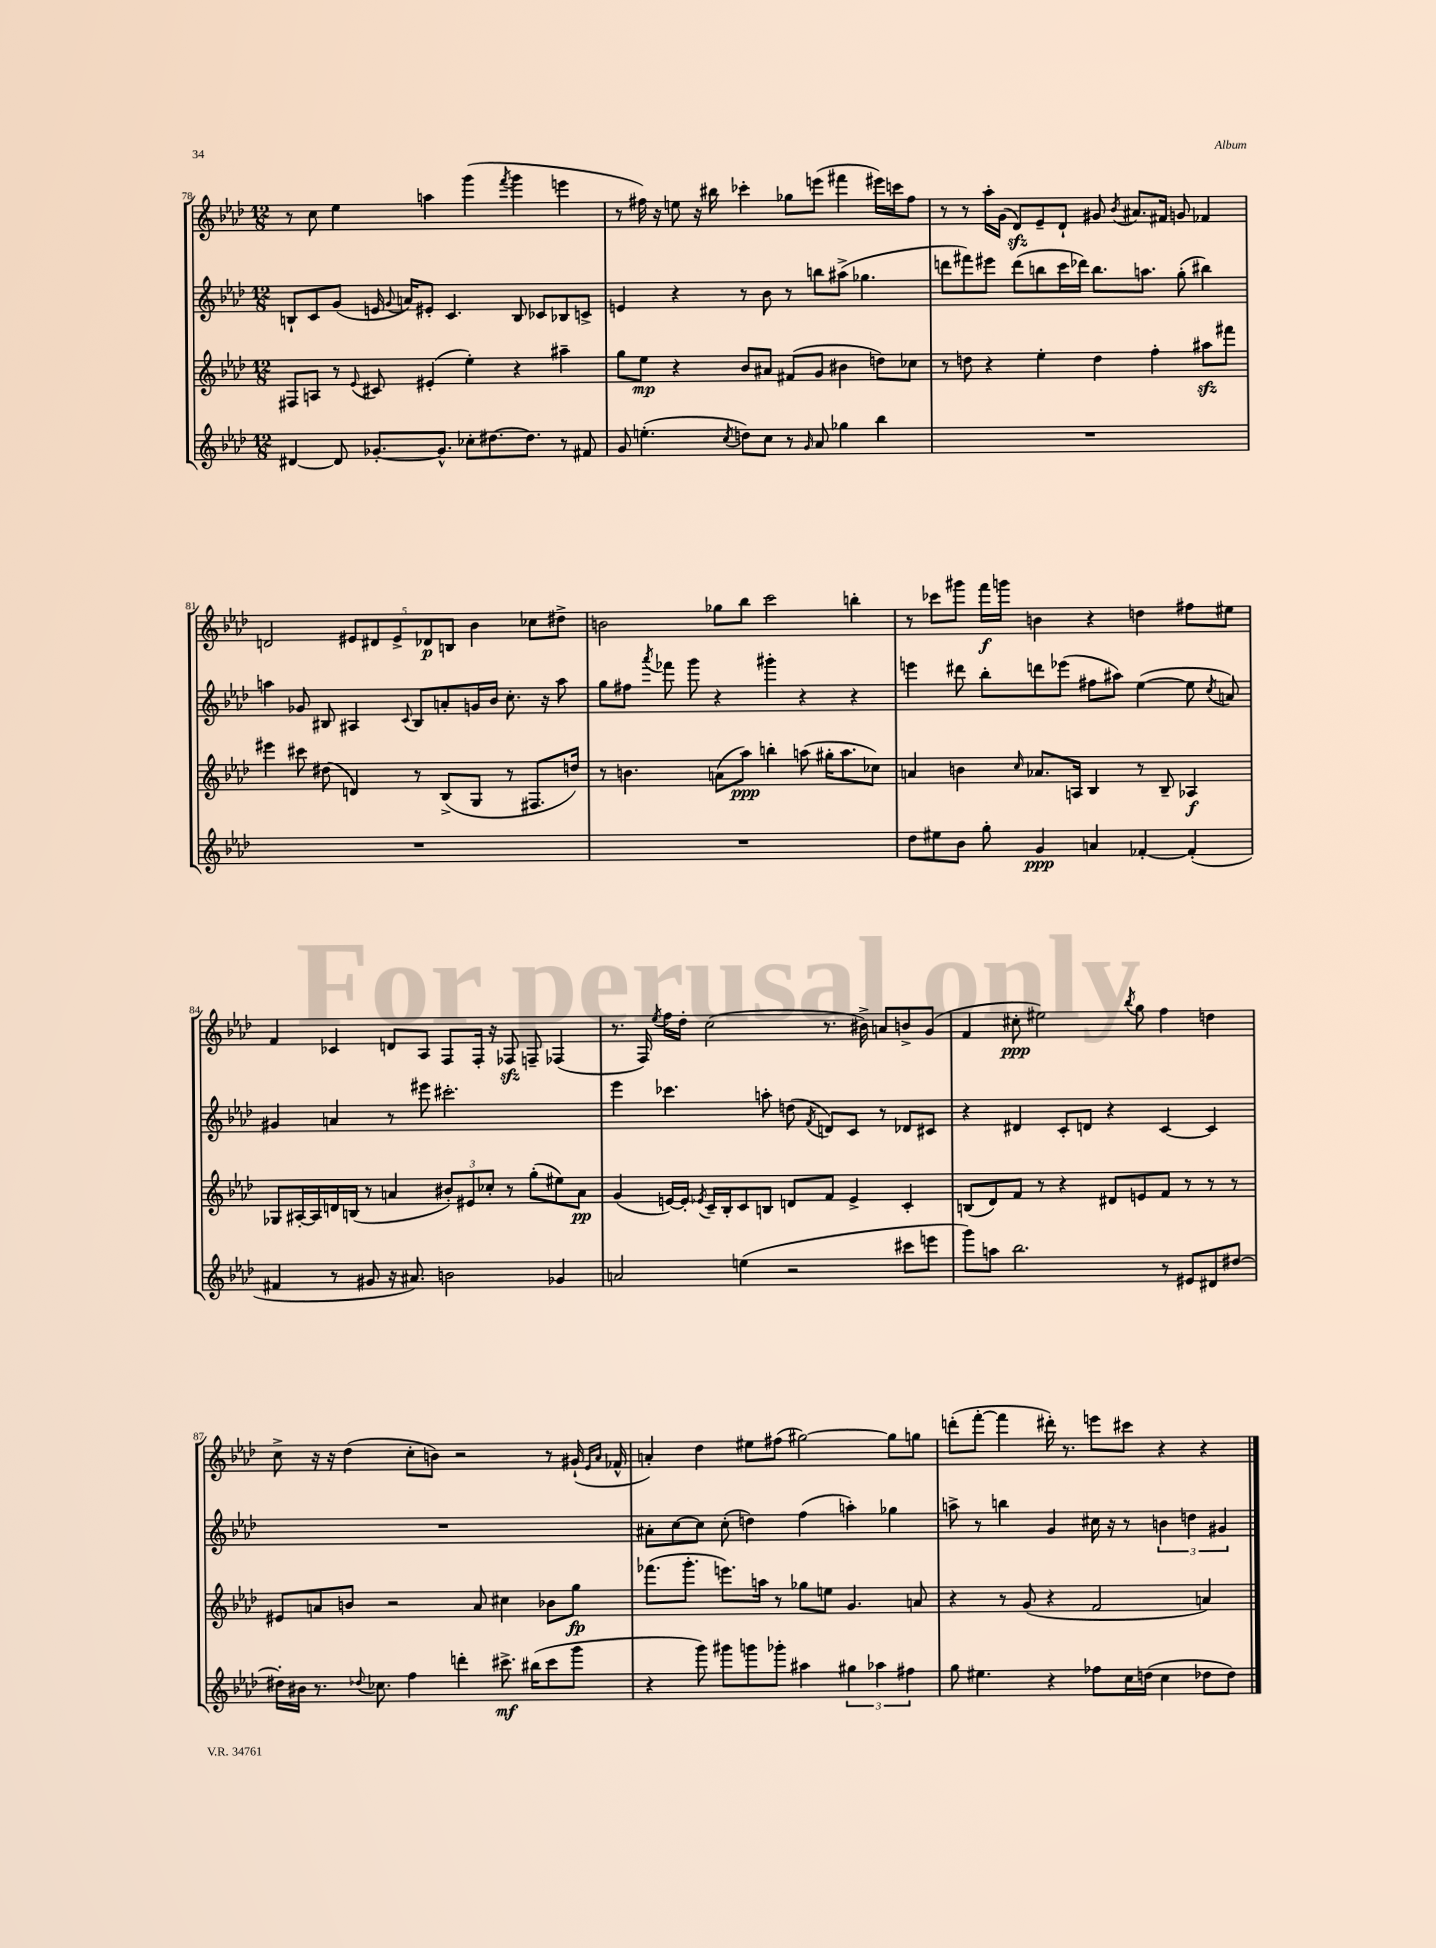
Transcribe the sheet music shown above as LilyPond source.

<<
\new StaffGroup <<
\new Staff = "s0" {
    \clef treble \key aes \major \numericTimeSignature \time 12/8
    \autoBeamOff r8 c''8 ees''4 a''4 g'''4( \acciaccatura { f'''8 } g'''4 e'''4 |
    r8 fis''16) r16 e''8 r16 bis''16 ces'''4-. ges''8[ e'''8]( fis'''4 eis'''16[) c'''16 fis''8] |
    r8 r8 aes''16[-. g'16]( des'8[\sfz) ees'8-- des'8]-! gis'8 \acciaccatura { bes'8 } ais'8.[ fis'16] g'8 fes'4 |
    d'2 \tuplet 5/4 { eis'8[ dis'8 eis'8-> des'8\p b8] } bes'4 ces''8[ dis''8]-> |
    b'2 ges''8[ bes''8] c'''2 b''4-. |
    r8 ces'''8[ gis'''8] f'''16[\f g'''16] b'4 r4 d''4 fis''8[ eis''8] |
    f'4 ces'4 d'8[ aes8] f8[ f16]-. r16 fes8\sfz f8-- fes4( |
    r8. f16) \acciaccatura { ees''8 } f''16[ des''16]-. c''2( r8. bis'16->) a'8[ b'8-> g'8]( |
    f'4 cis''8-.\ppp eis''2) \acciaccatura { bes''8 } g''8 f''4 d''4 |
    c''8-> r16 r16 des''4( c''8[-. b'8]) r2 r8 gis'16-!( \grace { ees'16[ aes'16] } fes'16-^ |
    a'4-.) des''4 eis''8[ fis''8]( gis''2~) gis''8[ g''8] |
    d'''8[-.( f'''8]~-. f'''4 dis'''16-.) r8. e'''8[ cis'''8] r4 r4 \bar "|." |
}
\new Staff = "s1" {
    \clef treble \key aes \major \numericTimeSignature \time 12/8
    \autoBeamOff b8[-! c'8 g'8]( e'16 \appoggiatura { g'8 } a'16[) eis'8]-. c'4. b8 ces'8[ bes8 c'8]-> |
    e'4 r4 r8 bes'8 r8 b''8[ ais''8]->( ges''4. |
    d'''8[ fis'''8) eis'''8] d'''8[( b''8 c'''16 des'''16]) b''8.[ a''8.] g''8-.( bis''4) |
    a''4 ges'8 bis8 ais4 \appoggiatura { c'8 } bis8[ a'8-. g'16 bes'16] c''8.-. r16 a''8 |
    g''8[ fis''8] \acciaccatura { aes'''8 } fes'''8 g'''8 r4 gis'''4-. r4 r4 |
    e'''4 dis'''8 bes''8[-. d'''8 ees'''8]( fis''8[ ais''8]) ees''4~( ees''8 \acciaccatura { c''8 } a'8) |
    gis'4 a'4 r8 eis'''8 cis'''2.-. |
    ees'''4 ces'''4. a''8-. d''8( \acciaccatura { f'8 } d'8[) c'8] r8 des'8[ cis'8] |
    r4 dis'4 c'8[-. d'8] r4 c'4~ c'4 |
    R1. |
    ais'8[-. c''8~ c''8] c''8-.( d''4) f''4( a''4-.) ges''4 |
    a''8-> r8 b''4 g'4 cis''16 r16 r8 \tuplet 3/2 { b'4 d''4 gis'4 } \bar "|." |
}
\new Staff = "s2" {
    \clef treble \key aes \major \numericTimeSignature \time 12/8
    \autoBeamOff fis8[ a8] r8 \appoggiatura { ees'8 } cis'8 eis'4-.( ees''4-.) r4 ais''4-- |
    g''8[ ees''8]\mp r4 bes'8[ ais'8] fis'8[( g'8] bis'4 d''8[) ces''8] |
    r8 d''8 r4 ees''4-. d''4 f''4-. ais''8[\sfz fis'''8] |
    eis'''4 cis'''8 dis''8( d'4) r8 bes8[->( g8] r8 fis8.[ d''16]) |
    r8 b'4. a'8[( aes''8]\ppp) b''4-. a''8( gis''16[-. a''8. ces''8]) |
    a'4 b'4 \grace { c''16 } aes'8.[ a16] bes4 r8 bes8-- aes4\f |
    ges8[ ais16~-. ais16 d'16 b16]( r8 a'4 \tuplet 3/2 { bis'8[-.) eis'8 ces''8]-. } r8 g''8[-.( eis''8) a'8]\pp |
    g'4( e'16[~) e'16]-. \acciaccatura { ees'8 } c'16[-- bes16-. c'8 b8] d'8[ f'8] ees'4-> c'4-. |
    b8[( des'8) f'8] r8 r4 dis'8[ e'8 f'8] r8 r8 r8 |
    eis'8[ a'8 b'8] r2 a'8 cis''4 bes'8[ g''8]\fp |
    fes'''8.[( g'''8.]-. e'''8.[) a''16] r8 ges''8[ e''8] g'4. a'8 |
    r4 r8 g'8( r4 f'2 a'4) \bar "|." |
}
\new Staff = "s3" {
    \clef treble \key aes \major \numericTimeSignature \time 12/8
    \autoBeamOff dis'4~ dis'8 ges'8.[~-. ges'8.]-^ ces''8[-. dis''8.~ dis''8.] r8 fis'8 |
    g'8 e''4.-.( \acciaccatura { c''8 } d''8[) c''8] r8 \grace { g'16 } aes'8 ges''4 bes''4 |
    R1. |
    R1. |
    R1. |
    des''8[ eis''8 bes'8] g''8-. g'4\ppp a'4 fes'4~-. fes'4-.( |
    fis'4 r8 gis'8 r16 ais'8.) b'2 ges'4 |
    a'2 e''4( r2 cis'''8[ e'''8] |
    g'''8[) a''8] bes''2. r8 eis'8[ dis'8 dis''8]~ |
    dis''16[-. bis'16] r8. \appoggiatura { des''8 } ces''8. f''4 d'''4-. cis'''8.->\mf bis''16[( cis'''8 g'''8] |
    r4 g'''8) gis'''8[ g'''8 ges'''8]-. ais''4 \tuplet 3/2 { gis''4 aes''4 fis''4 } |
    g''8 eis''4. r4 fes''8[ c''16 d''16]( c''4 des''8[ des''8]) \bar "|." |
}
>>
>>
\layout { \context { \Score currentBarNumber = #78 } }
